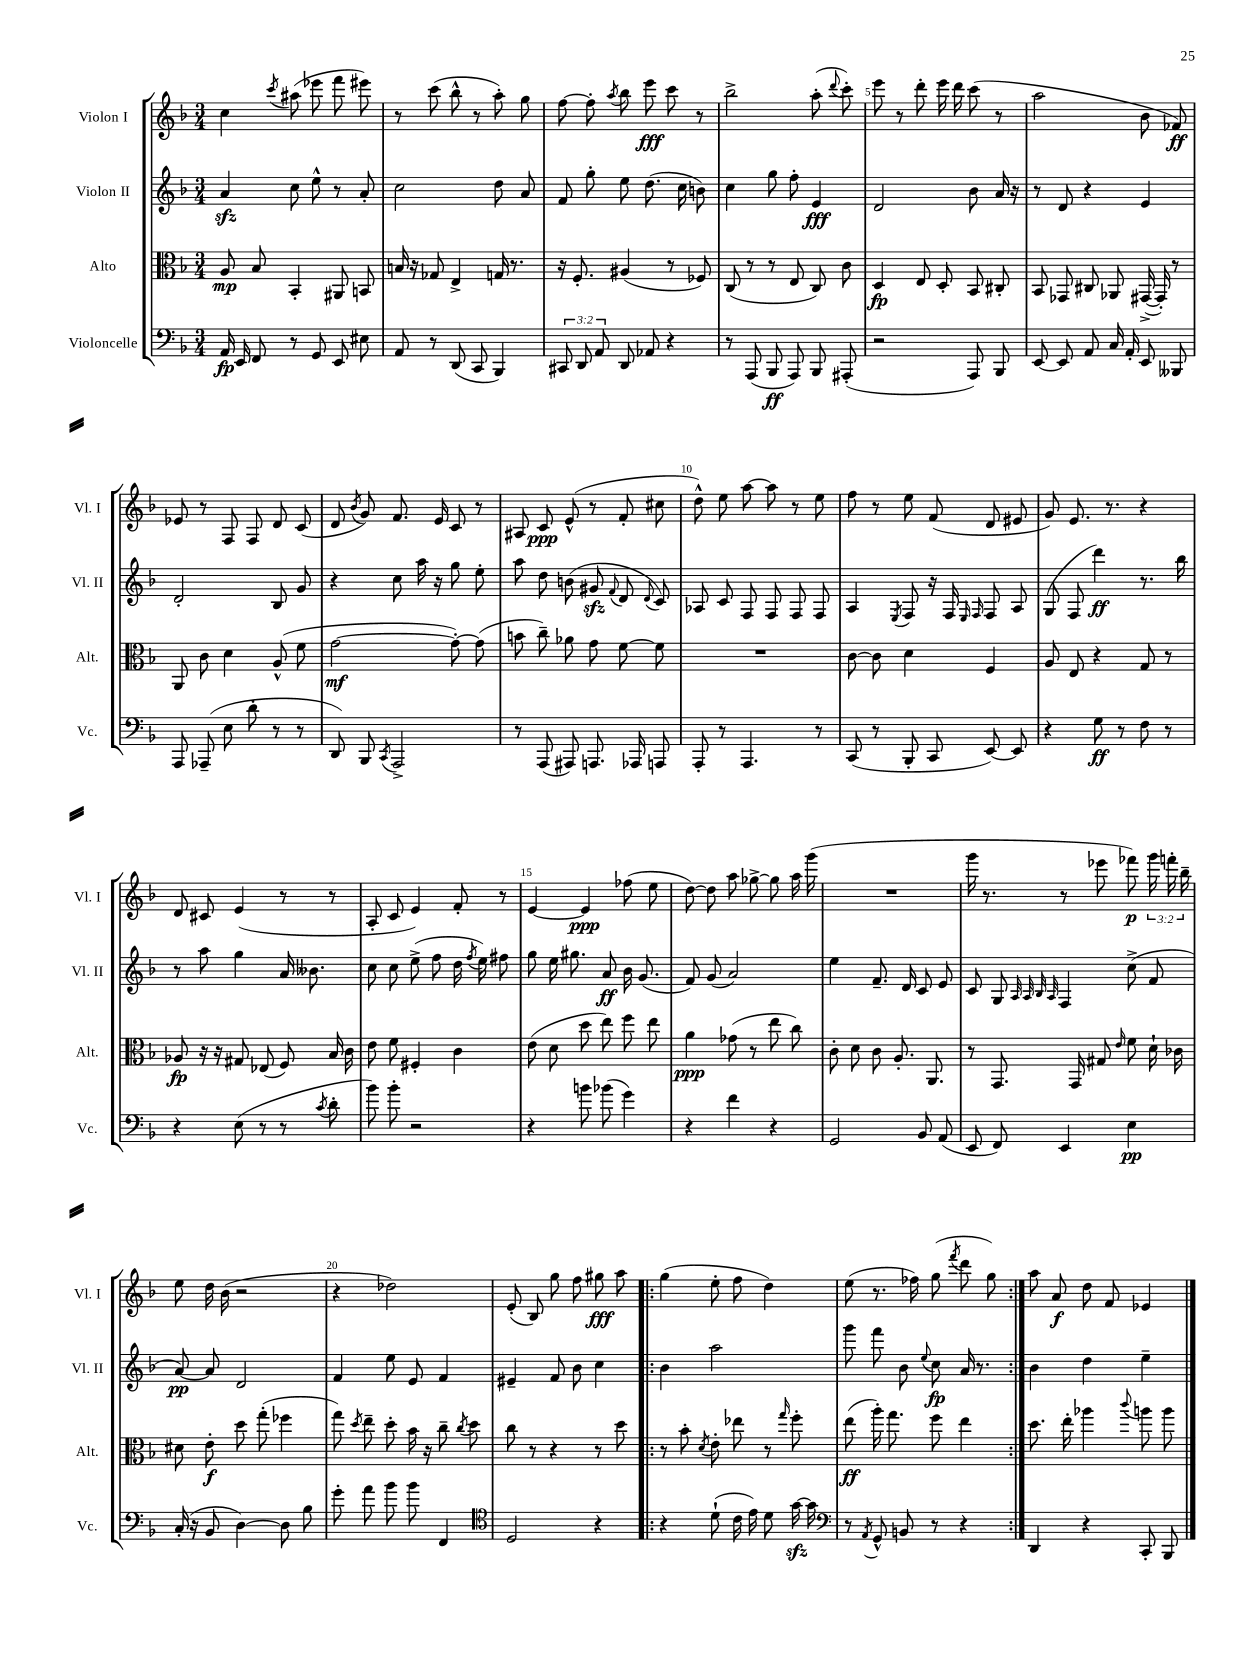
<<
\new StaffGroup <<
\new Staff = "s0" \with { instrumentName = "Violon I" shortInstrumentName = "Vl. I" } {
    \clef treble \key f \major \numericTimeSignature \time 3/4 \override Staff.TupletNumber.text = #tuplet-number::calc-fraction-text
    \autoBeamOff c''4 \acciaccatura { c'''8 } ais''8( ees'''8 f'''8 eis'''8) |
    r8 c'''8( bes''8-^ r8 a''8-.) g''8 |
    f''8~ f''8-. \acciaccatura { a''8 } bes''8 e'''8\fff c'''8 r8 |
    bes''2-> a''8-.( \appoggiatura { d'''8 } c'''8-.) |
    e'''8 r8 d'''8-. e'''16 d'''16 c'''8( r8 |
    a''2 bes'8 fes'8\ff) |
    ees'8 r8 f8 f8 d'8 c'8( |
    d'8 \acciaccatura { bes'8 } g'8) f'8. e'16 c'8 r8 |
    ais8 c'8\ppp e'8-^( r8 f'8-. cis''8 |
    d''8-^) e''8 a''8~ a''8 r8 e''8 |
    f''8 r8 e''8 f'8( d'8 eis'8 |
    g'8) e'8. r8. r4 |
    d'8 cis'8 e'4( r8 r8 |
    a8-. c'8 e'4) f'8-. r8 |
    e'4~ e'4\ppp fes''8( e''8 |
    d''8~) d''8 a''8 ges''8~-> ges''8 a''16 g'''16( |
    R2. |
    g'''16 r8. r8 ees'''8 fes'''8\p) \tuplet 3/2 { g'''16 f'''16-. bes''16-- } |
    e''8 d''16 bes'16( r2 |
    r4 des''2) |
    e'8-.( bes8) g''8 f''8 gis''8\fff a''8 |
    \repeat volta 2 { g''4( e''8-. f''8 d''4) |
    e''8( r8. fes''16) g''8( \acciaccatura { f'''8 } d'''8 g''8) | }
    a''8 a'8\f d''8 f'8 ees'4 \bar "|." |
}
\new Staff = "s1" \with { instrumentName = "Violon II" shortInstrumentName = "Vl. II" } {
    \clef treble \key f \major \numericTimeSignature \time 3/4
    \autoBeamOff a'4\sfz c''8 e''8-^ r8 a'8-. |
    c''2 d''8 a'8 |
    f'8 g''8-. e''8 d''8.( c''16 b'8) |
    c''4 g''8 f''8-. e'4\fff |
    d'2 bes'8 a'16 r16 |
    r8 d'8 r4 e'4 |
    d'2-. bes8 g'8 |
    r4 c''8 a''16 r16 g''8 e''8-. |
    a''8 d''8 b'8( gis'8\sfz \appoggiatura { f'8 } d'8 \appoggiatura { d'8 } c'8) |
    aes8 c'8 f8 f8 f8 f8 |
    a4 \acciaccatura { e8 } f8 r16 f16 \grace { e16 f16 } f8 a8 |
    g8( f8 d'''4\ff) r8. bes''16 |
    r8 a''8 g''4 a'16 beses'8. |
    c''8 c''8 e''8->( f''8 d''16 \acciaccatura { f''8 } e''16) fis''8 |
    g''8 e''16 gis''8. a'8\ff bes'16 g'8.( |
    f'8) g'8( a'2) |
    e''4 f'8.-- d'16 c'8 e'8 |
    c'8 g8 \grace { a32 a32 bes32 a32 } f4 c''8->( f'8 |
    a'8~\pp) a'8 d'2 |
    f'4 e''8 e'8 f'4 |
    eis'4-- f'8 bes'8 c''4 |
    \repeat volta 2 { bes'4 a''2 |
    g'''8 f'''8 bes'8 \appoggiatura { e''8 } c''8\fp a'16 r8. | }
    bes'4 d''4 e''4-- \bar "|." |
}
\new Staff = "s2" \with { instrumentName = "Alto" shortInstrumentName = "Alt." } {
    \clef alto \key f \major \numericTimeSignature \time 3/4
    \autoBeamOff a8\mp bes8 bes,4-. ais,8 b,8 |
    b16 r16 ges8 e4-> g16 r8. |
    r16 f8.-. ais4( r8 fes8) |
    c8( r8 r8 e8 c8) c'8 |
    d4\fp e8 d8-. bes,8 cis8-. |
    bes,8 ges,8 cis8 aes,8 gis,16~->( gis,16-.) r8 |
    a,8 c'8 d'4 a8-^( f'8 |
    g'2~\mf g'8~-.) g'8( |
    b'8 c''8--) aes'8 g'8 f'8~ f'8 |
    R2. |
    c'8~ c'8 d'4 f4 |
    a8 e8 r4 g8 r8 |
    aes8\fp r16 r16 gis8 ees8( f8) bes16 c'16 |
    e'8 f'8 fis4-. c'4 |
    e'8( d'8 d''8 e''8) f''8 e''8 |
    a'4\ppp ges'8( r8 e''8 c''8) |
    c'8-. d'8 c'8 a8.-. a,8. |
    r8 g,8. g,16 gis8 \grace { e'16 } f'8 d'16-! ces'16 |
    dis'8 e'8-.\f d''8 g''8-.( fes''4 |
    g''8) \acciaccatura { d''8 } e''8-- d''8-. bes'16 r16 c''8-- \acciaccatura { c''8 } d''8 |
    c''8 r8 r4 r8 d''8 |
    \repeat volta 2 { r8 bes'8-. \acciaccatura { d'8 } e'8-. ees''8 r8 \grace { g''16 } f''8-. |
    e''8\ff( a''16-.) g''8. f''8 e''4 | }
    d''8. e''16-. aes''4 \appoggiatura { c'''8 } a''8 a''8 \bar "|." |
}
\new Staff = "s3" \with { instrumentName = "Violoncelle" shortInstrumentName = "Vc." } {
    \clef bass \key f \major \numericTimeSignature \time 3/4 \override Staff.TupletNumber.text = #tuplet-number::calc-fraction-text
    \autoBeamOff a,16\fp e,16 f,8 r8 g,8 e,8 eis8 |
    a,8 r8 d,8( c,8 bes,,4) |
    \tuplet 3/2 { cis,8 d,8 a,8 } d,8 aes,8 r4 |
    r8 a,,8( bes,,8\ff a,,8) bes,,8 ais,,8-.( |
    r2 a,,8) bes,,8 |
    e,8~ e,8 a,8 c16 a,16-. e,8 beses,,8 |
    a,,8 aes,,8--( e8 d'8-. r8 r8 |
    d,8) bes,,8 \acciaccatura { c,8 } a,,2-> |
    r8 a,,8( ais,,8) a,,8. aes,,16 a,,8 |
    a,,8-. r8 a,,4. r8 |
    c,8( r8 bes,,8-. c,8 e,8~) e,8 |
    r4 g8\ff r8 f8 r8 |
    r4 e8( r8 r8 \acciaccatura { c'8 } d'8-. |
    bes'8) bes'8-. r2 |
    r4 b'8 bes'8( g'4) |
    r4 f'4 r4 |
    g,2 bes,8 a,8( |
    e,8 f,8) e,4 e4\pp |
    c16-.( r16 bes,8 d4~) d8 bes8 |
    g'8-. a'8 bes'8 bes'8 f,4 |
    \clef tenor d2 r4 |
    \repeat volta 2 { r4 d'8-!( c'16 e'16) d'8 g'16~\sfz g'16 |
    \clef bass r8 \acciaccatura { a,8 } g,8-^ b,8 r8 r4 | }
    d,4 r4 c,8-. bes,,8 \bar "|." |
}
>>
>>
\layout { \context { \Score \override BarNumber.break-visibility = ##(#f #t #t) barNumberVisibility = #(every-nth-bar-number-visible 5) } }
